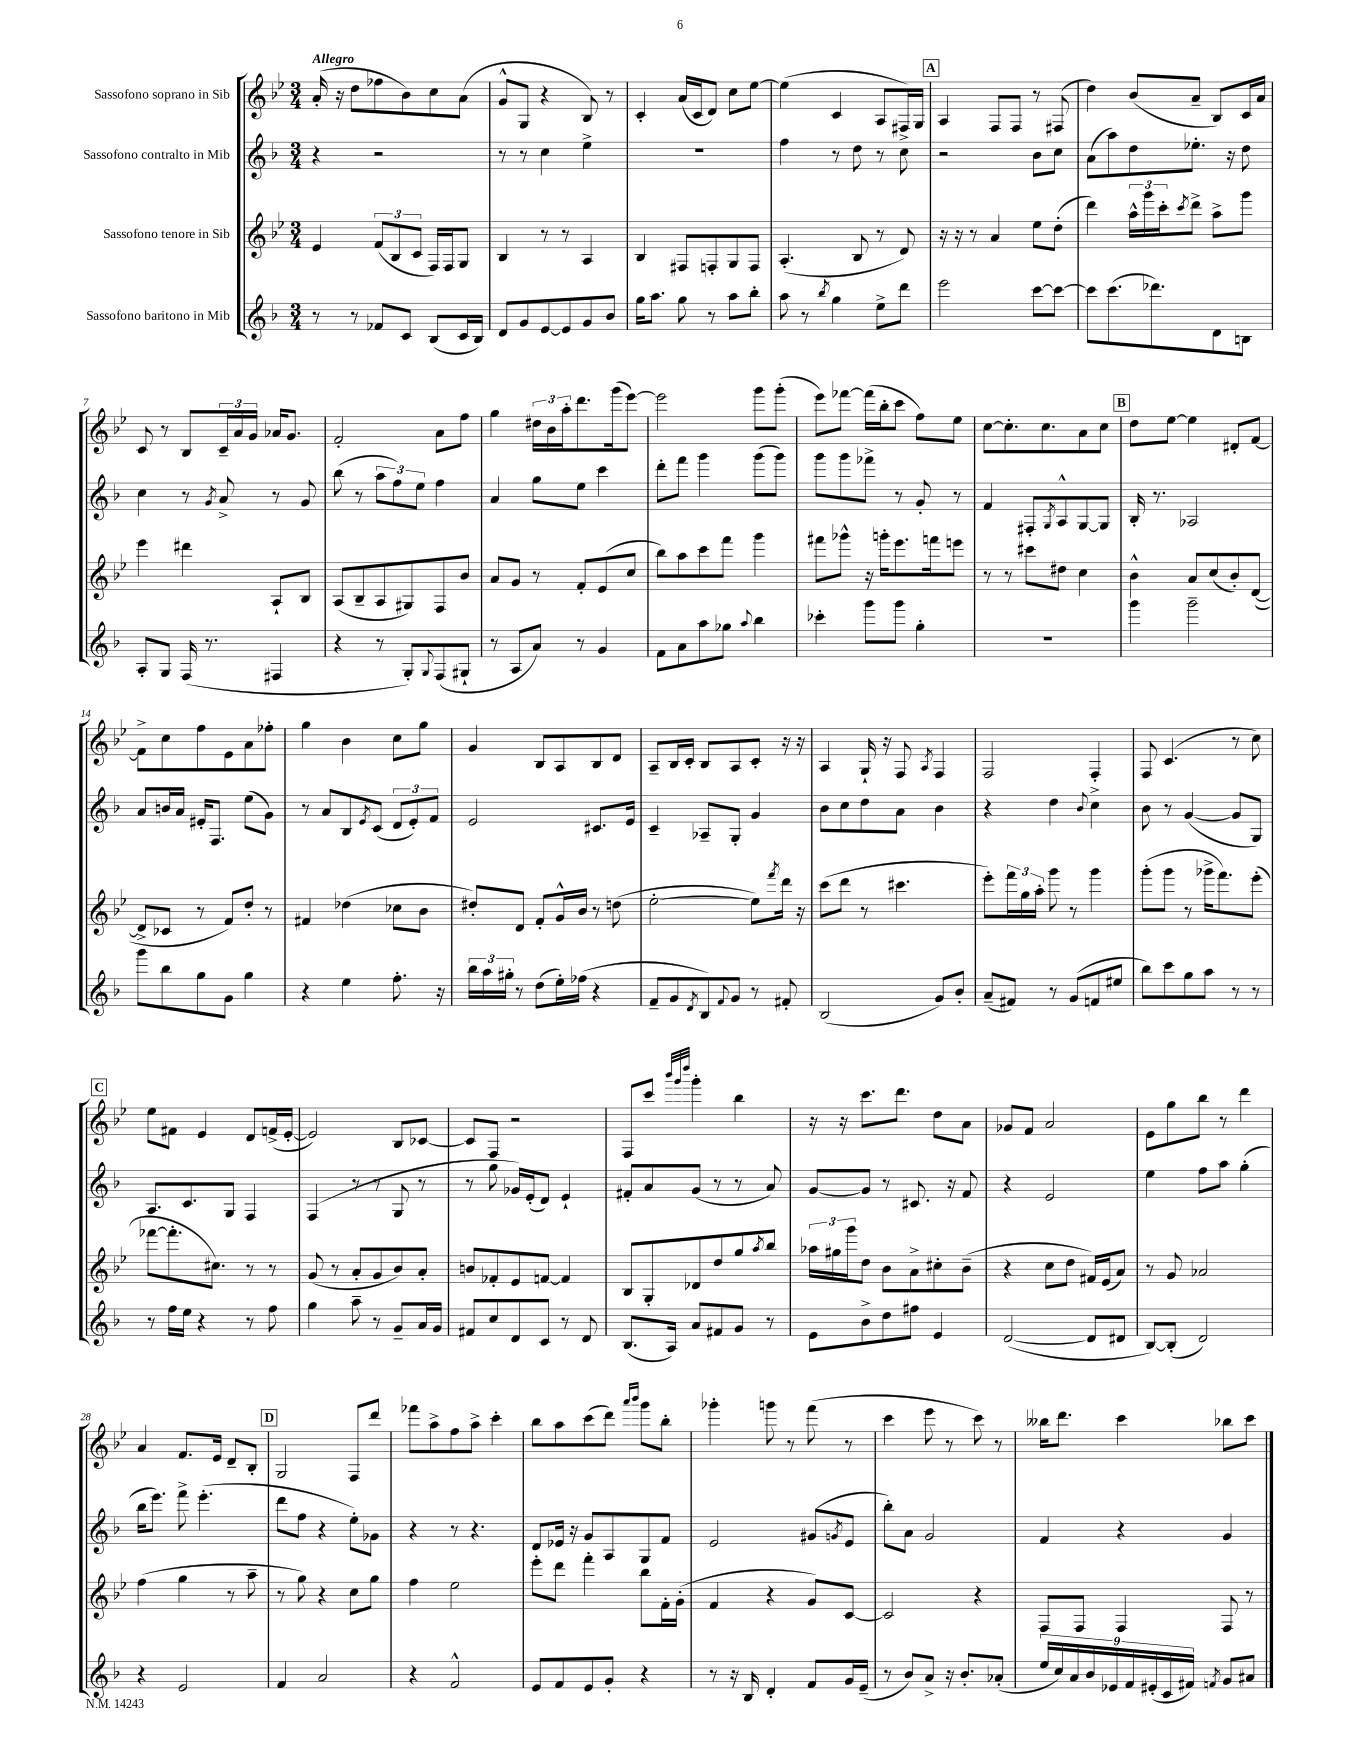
<<
\new StaffGroup <<
\new Staff = "s0" \with { instrumentName = "Sassofono soprano in Sib" } {
    \clef treble \key bes \major \numericTimeSignature \time 3/4 \tempo "Allegro"
    a'16-.( r16 d''8 fes''8 bes'8) c''8 a'8( |
    g'8-^ g8 r4 bes8) r8 |
    c'4-. a'16( c'16 d'8) c''8 ees''8~ |
    ees''4( c'4 a8 fis16->) g16 |
    \mark \markup { \box "A" } a4 f8 f8 r8 fis8( |
    d''4) bes'8( a'8-- bes8) c'16 a'16 |
    c'8 r8 bes8 \tuplet 3/2 { c'16-- a'16 g'16 } aes'16 g'8. |
    f'2-. a'8 f''8 |
    g''4 \tuplet 3/2 { dis''16 bes'16 a''16-. } d'''8. g'''16( ees'''8~) |
    ees'''2 g'''8 g'''8-.( |
    ees'''8) fes'''8~ fes'''16( bes''16-. c'''8 f''8) ees''8 |
    c''8~ c''8.-. c''8. a'8 c''8 |
    \mark \markup { \box "B" } d''8 ees''8~ ees''4 dis'8-. f'8~ |
    f'8-> c''8 f''8 ees'8 a'8 fes''8-. |
    g''4 bes'4 c''8 g''8 |
    g'4 bes8 a8 bes8 d'8 |
    a8-- bes16 c'16-. bes8 a8 c'8-. r16 r16 |
    a4 g16-! r16 f8 \acciaccatura { a8 } f4 |
    f2 f4-. |
    f8 c'4.( r8 c''8) |
    \mark \markup { \box "C" } ees''8 fis'8 ees'4 d'8 f'16->( ees'16~-. |
    ees'2) bes8 ces'8~ |
    ces'8 f8 r2 |
    f8 c'''8 \grace { bes'''32 g'''32 d''''32 } g'''4-. bes''4 |
    r16 r16 c'''8. d'''8. d''8 a'8 |
    ges'8 f'8 a'2 |
    ees'8 g''8 bes''8 r8 d'''4 |
    a'4 f'8. ees'16 d'8-- bes8-. |
    \mark \markup { \box "D" } g2 f8 d'''8 |
    fes'''8 a''8-> f''8 a''8-> c'''4-. |
    bes''8 a''8 c'''8( d'''8) \grace { a'''16 bes'''16 } g'''8 bes''8-. |
    ges'''4-. g'''8 r8 f'''8( r8 |
    c'''4 ees'''8 r8 c'''8) r8 |
    beses''16 d'''8. c'''4 bes''8 c'''8 \bar "|." |
}
\new Staff = "s1" \with { instrumentName = "Sassofono contralto in Mib" } {
    \clef treble \key f \major \numericTimeSignature \time 3/4
    r4 r2 |
    r8 r8 c''4 e''4-> |
    R2. |
    f''4 r8 d''8 r8 c''8 |
    \mark \markup { \box "A" } r2 bes'8 c''8 |
    a'8( a''8) d''8 ees''8.-. r16 d''8 |
    c''4 r8 \acciaccatura { g'8 } a'8-> r8 g'8 |
    bes''8( r8 \tuplet 3/2 { a''8 f''8) e''8 } f''4 |
    a'4 g''8 e''8 c'''4 |
    d'''8-. f'''8 g'''4 g'''8( g'''8) |
    g'''8 g'''8 fes'''8-> r8 g'8-. r8 |
    f'4 fis8-. \acciaccatura { g8 } a8-^ g8~ g8 |
    \mark \markup { \box "B" } bes16-. r8. aes2 |
    a'8 b'16 a'16 eis'16-. f8. e''8( g'8) |
    r8 a'8 bes8 \acciaccatura { e'8 } c'8( \tuplet 3/2 { d'8 e'8-.) f'8 } |
    e'2 cis'8. e'16 |
    c'4-- aes8-- g8-. g'4 |
    bes'8 c''8 d''8 a'8 bes'4 |
    r4 d''4 \appoggiatura { bes'8 } c''4-> |
    bes'8 r8 g'4~( g'8 g8) |
    \mark \markup { \box "C" } a8. c'8. g8 f4 |
    f4( r8 r8 g8 r8 |
    r8 g''8 ges'16) e'16-.( d'8) e'4-! |
    fis'8-. a'8 g'8( r8 r8 a'8) |
    g'8~ g'8 r8 cis'8. r16 f'8 |
    r4 e'2 |
    e''4 f''8 a''8 g''4-.( |
    bes''16 e'''8.) f'''8-> e'''4.-.( |
    \mark \markup { \box "D" } d'''8 f''8 r4 e''8-.) ges'8 |
    r4 r8 r4. |
    d'8 ees'16 r16 g'8 a8 g8 f'8 |
    e'2 gis'8( \acciaccatura { g'8 } e'8 |
    bes''8-.) a'8 g'2 |
    f'4 r4 g'4 \bar "|." |
}
\new Staff = "s2" \with { instrumentName = "Sassofono tenore in Sib" } {
    \clef treble \key bes \major \numericTimeSignature \time 3/4
    ees'4 \tuplet 3/2 { f'8( bes8 c'8 } f16) f16 g8 |
    bes4 r8 r8 a4 |
    bes4 fis8 f8-. g8 f8 |
    a4.-.( bes8 r8 d'8) |
    \mark \markup { \box "A" } r16 r16 r8 a'4 ees''8 d''8-.( |
    d'''4) \tuplet 3/2 { a''16-^ g'''16 c'''16-. } \acciaccatura { c'''8 } d'''8-> a''8-> g'''8 |
    ees'''4 dis'''4 a8-! bes8 |
    a8( bes8-- a8 gis8) f8 bes'8 |
    a'8 g'8 r8 f'8-. ees'8( c''8 |
    bes''8) a''8 c'''8 f'''8 g'''4 |
    fis'''8 ges'''8-^ r16 g'''16-. ees'''8. f'''16 e'''8 |
    r8 r8 cis'''8 dis''8 c''4 |
    \mark \markup { \box "B" } bes'4-^ a'8 c''8( bes'8-.) d'8~( |
    d'8-> ces'8 r8 f'8) d''8-. r8 |
    fis'4 des''4( ces''8 bes'8 |
    dis''8-.) d'8 f'8-. g'16-^ bes'16 r8 d''8( |
    ees''2~-. ees''8) \acciaccatura { f'''8 } d'''16 r16 |
    c'''8( d'''8 r8 cis'''4. |
    ees'''8-.) \tuplet 3/2 { f'''16 g''16 a''16-. } g'''8 r8 g'''4 |
    g'''8-.( g'''8 r8 ges'''16-> f'''8.) ees'''8-.( |
    \mark \markup { \box "C" } fes'''8~ fes'''8.-. cis''8.) r8 r8 |
    g'8( r8 a'8-. g'8 bes'8) a'8-. |
    b'8 fes'8-. ees'8 f'8~ f'4 |
    bes8 g8-. des'8 d''8 g''8 \acciaccatura { a''8 } bes''8 |
    \tuplet 3/2 { aes''16 gis''16 g'''16 } d''8 bes'8 a'8-> cis''8-. bes'8--( |
    r4 c''8 d''8 fis'16) ees'16( a'8) |
    r8 g'8 aes'2 |
    f''4( g''4 r8 a''8-- |
    \mark \markup { \box "D" } r8 g''8) r4 c''8 g''8 |
    f''4 ees''2 |
    ees'''8-. d'''8 f'''4-. bes''8 f'16-. g'16-.( |
    f'4 r4 g'8) c'8~ |
    c'2 r4 |
    f8 f8 f4 f8 r8 \bar "|." |
}
\new Staff = "s3" \with { instrumentName = "Sassofono baritono in Mib" } {
    \clef treble \key f \major \numericTimeSignature \time 3/4
    r8 r8 fes'8 c'8 bes8( c'16 bes16) |
    d'8 g'8 e'8~ e'8 g'8 bes'8 |
    g''16 a''8. g''8 r8 a''8 bes''8-. |
    a''8 r8 \acciaccatura { bes''8 } g''4 e''8-> d'''8 |
    \mark \markup { \box "A" } e'''2 c'''8~ c'''8~ |
    c'''8 c'''8.( des'''8.) d'8 b8 |
    a8-. g8 f16( r8. fis4 |
    r4 r8 g8-.) \appoggiatura { g8 } f8( gis8-! |
    r8 a8 a'8) r8 g'4 |
    f'8 a'8 a''8 ges''8 \appoggiatura { a''8 } bes''4 |
    ces'''4-. g'''8 g'''8 g''4-. |
    R2. |
    \mark \markup { \box "B" } g'''4 g'''2-- |
    g'''8 bes''8 g''8 g'8 g''4 |
    r4 e''4 f''8.-. r16 |
    \tuplet 3/2 { bes''16 a''16 gis''16-. } r8 d''8( e''16-.) fes''16( r4 |
    f'8-- g'8 \acciaccatura { d'8 } bes8) \appoggiatura { f'8 } g'8 r8 fis'8-. |
    bes2( g'8) bes'8-. |
    a'8--( fis'8) r8 g'8( f'8 eis''8 |
    bes''8) c'''8 g''8 a''8 r8 r8 |
    \mark \markup { \box "C" } r8 f''16 e''16 r4 r8 f''8 |
    g''4 a''8-- r8 g'8-- a'16 g'16 |
    fis'8 c''8 d'8 c'8 r8 d'8 |
    bes8.( a16) a'8 fis'8 g'8 r8 |
    e'8 bes'8-> d''8 fis''8 e'4 |
    d'2~( d'8 dis'8 |
    bes8~) bes8-.( d'2) |
    r4 e'2 |
    \mark \markup { \box "D" } f'4 a'2 |
    r4 f'2-^ |
    e'8 f'8 e'8 g'8-. r4 |
    r8 r16 bes16 d'4-. f'8 g'16 e'16--( |
    r8 bes'8) a'8-> r16 bes'8.-. aes'8-.( |
    \tuplet 9/8 { e''16 c''16) a'16 bes'16 ees'16 f'16 eis'16-.( c'16 fis'16) } \acciaccatura { f'8 } g'8 ais'8 \bar "|." |
}
>>
>>
